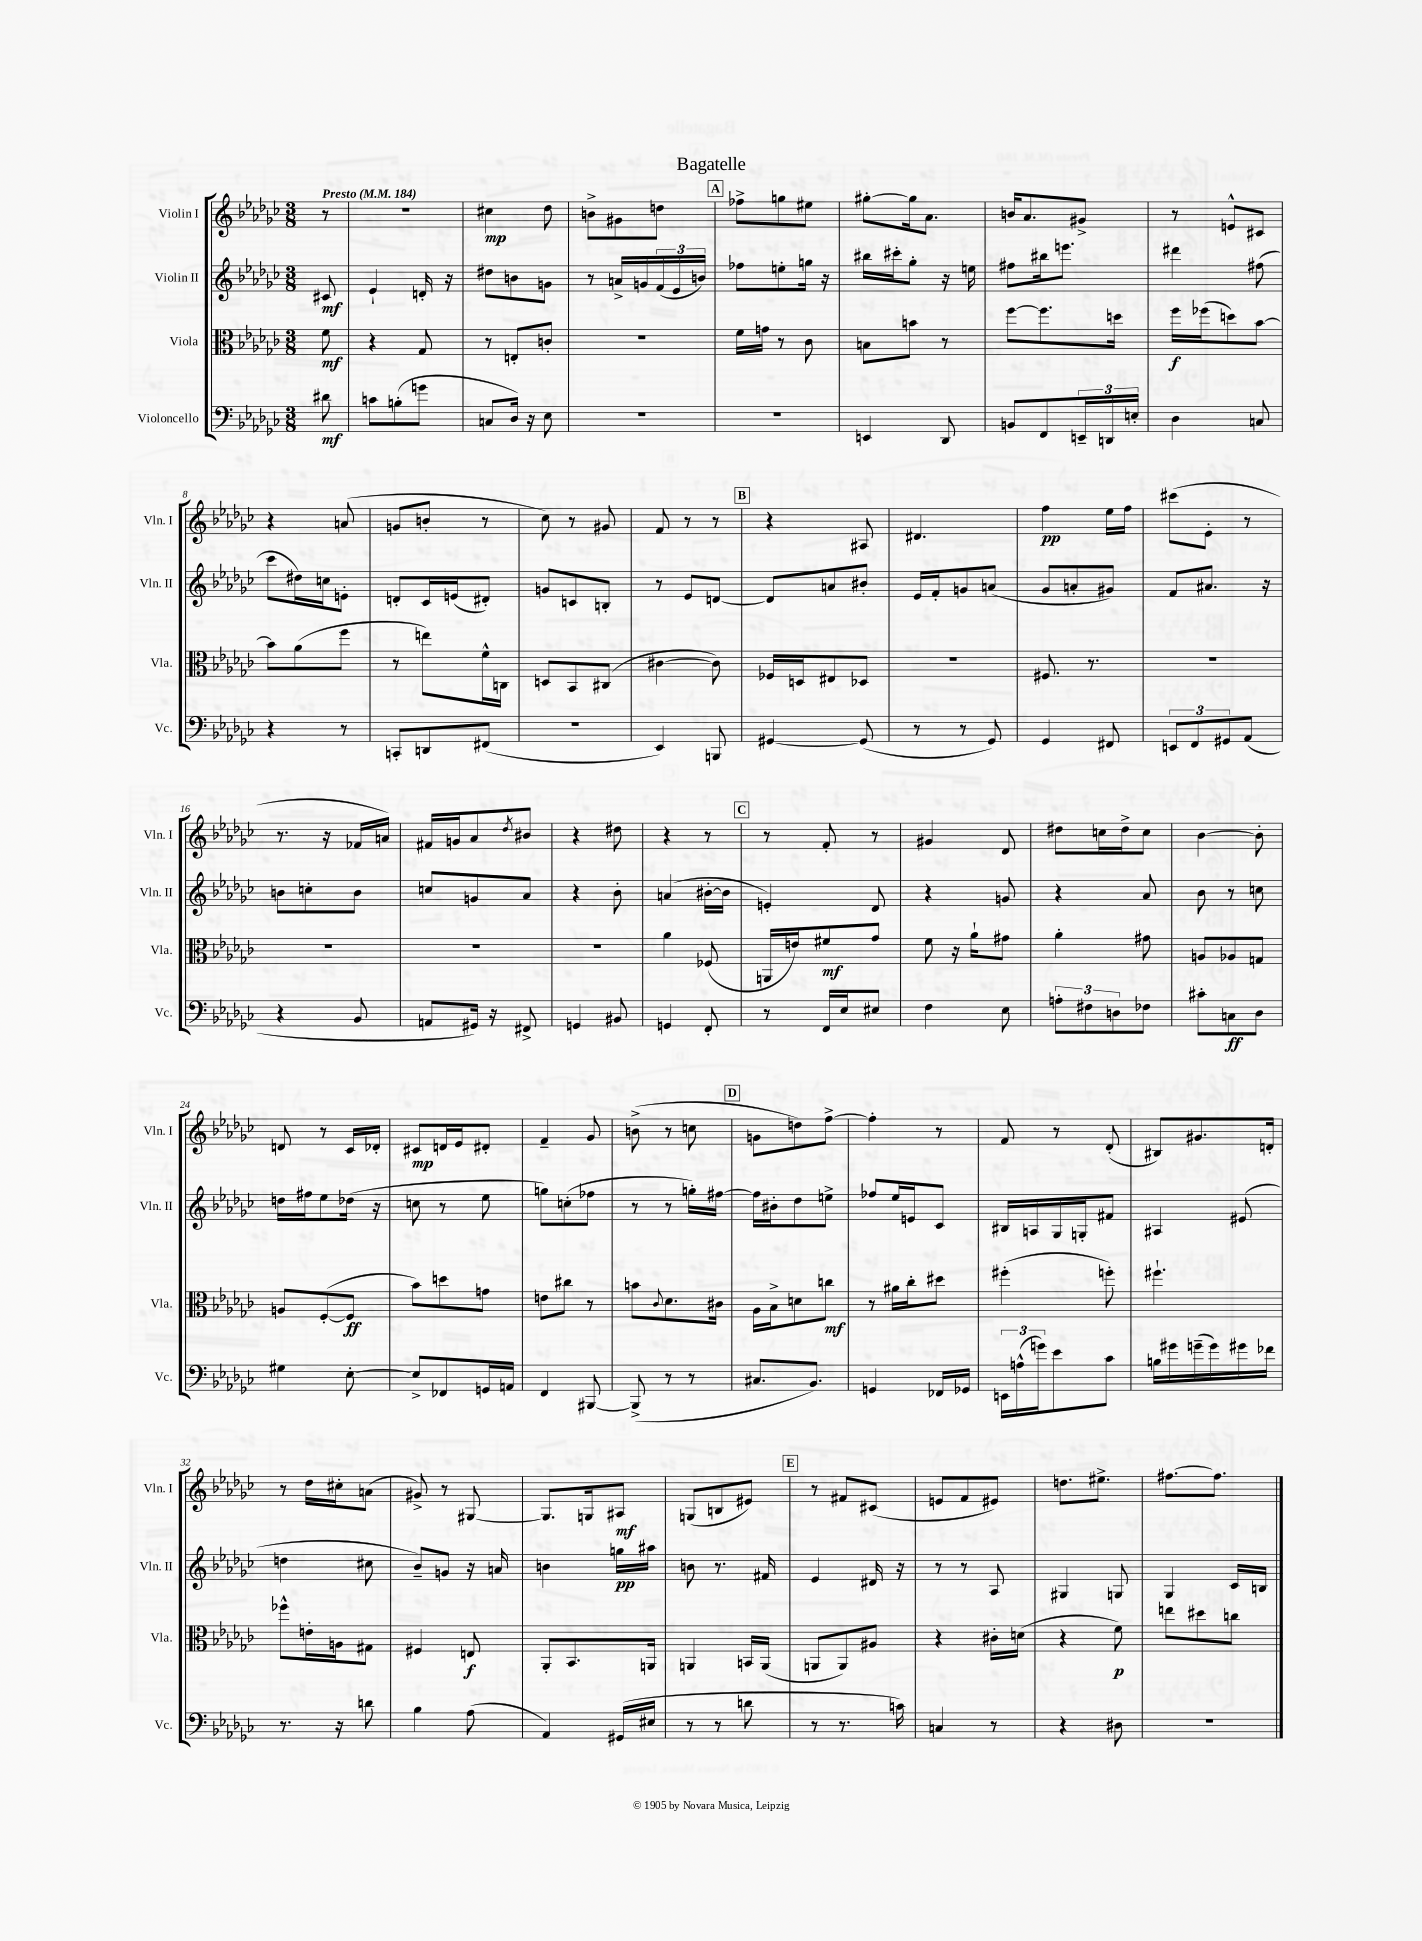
\header { title = "Bagatelle" }
<<
\new StaffGroup <<
\new Staff = "s0" \with { instrumentName = "Violin I" shortInstrumentName = "Vln. I" } {
    \clef treble \key ges \major \numericTimeSignature \time 3/8 \partial 8 \tempo "Presto" 4 = 184
    r8 |
    R4. |
    cis''4\mp des''8 |
    b'8-> gis'8 d''8 |
    \mark \markup { \box "A" } fes''8-> g''8 eis''8 |
    gis''8~-. gis''16 aes'8. |
    b'16 aes'8. gis'8-> |
    r8 e'8-^ cis'8 |
    r4 a'8( |
    g'8 b'8-. r8 |
    ces''8) r8 gis'8 |
    f'8 r8 r8 |
    \mark \markup { \box "B" } r4 ais8 |
    dis'4. |
    f''4\pp ees''16 f''16 |
    cis'''8( ees'8-. r8 |
    r8. r16 fes'16 a'16) |
    fis'16 g'16 aes'8 \acciaccatura { des''8 } bis'8 |
    r4 dis''8 |
    r4 r8 |
    \mark \markup { \box "C" } r8 f'8-. r8 |
    gis'4 des'8 |
    dis''8 c''16 dis''16-> c''8 |
    bes'4~ bes'8-. |
    d'8 r8 ces'16 des'16-. |
    cis'8\mp d'16 ees'16 dis'8-. |
    f'4-- ges'8 |
    b'8->( r8 c''8 |
    \mark \markup { \box "D" } g'8 d''8) f''8~-> |
    f''4-. r8 |
    f'8 r8 des'8-.( |
    bis8) gis'8. d'16-. |
    r8 des''16 cis''16-. a'8( |
    gis'8->) r8 gis8~ |
    gis8. g16 ais8\mf |
    g8( b8 eis'8) |
    \mark \markup { \box "E" } r8 fis'8 cis'8( |
    e'8 f'8 eis'8) |
    d''8. eis''8.-> |
    fis''8.~ fis''8. \bar "|." |
}
\new Staff = "s1" \with { instrumentName = "Violin II" shortInstrumentName = "Vln. II" } {
    \clef treble \key ges \major \numericTimeSignature \time 3/8 \partial 8
    cis'8\mf |
    ees'4-! d'16-. r16 |
    dis''8 b'8 g'8 |
    r8 a'16-> g'16 \tuplet 3/2 { f'16( ees'16 b'16) } |
    \mark \markup { \box "A" } fes''8 e''8-. g''16 r16 |
    bis''16 cis'''16-. ges''8-. r16 e''16 |
    fis''8 bis''16 e'''8. |
    dis'''4 fis''8( |
    ces'''8 dis''16) c''16 e'8-. |
    d'8-. ces'16 e'16( dis'8-.) |
    g'8 c'8 b8-. |
    r8 ees'8 d'8~ |
    \mark \markup { \box "B" } d'8 a'8 bis'8-. |
    ees'16 f'16-. g'8 a'8( |
    ges'8 a'8-. gis'8) |
    f'8 ais'8. r16 |
    b'8 c''8-. b'8 |
    c''8 g'8 aes'8 |
    r4 bes'8-. |
    a'4( bis'16~-. bis'16 |
    \mark \markup { \box "C" } e'4-.) des'8 |
    r4 g'8 |
    r4 aes'8 |
    bes'8 r8 c''8 |
    d''16 fis''16 ees''8 des''16( r16 |
    c''8 r8 ees''8 |
    g''8) c''8-.( fes''8 |
    r8 r8 g''16-.) fis''16~ |
    \mark \markup { \box "D" } fis''16 bis'16-. des''8 e''8-> |
    fes''8 ees''16 e'16 ces'8 |
    bis16 a16 ges16 g16-. fis'8 |
    ais4 eis'8( |
    d''4 cis''8 |
    bes'8--) g'8 r16 a'16 |
    b'4 g''16\pp ais''16 |
    b'8 r8. fis'16 |
    \mark \markup { \box "E" } ees'4 dis'16 r16 |
    r8 r8 aes8 |
    gis4 g8 |
    ges4 ces'16 b16 \bar "|." |
}
\new Staff = "s2" \with { instrumentName = "Viola" shortInstrumentName = "Vla." } {
    \clef alto \key ges \major \numericTimeSignature \time 3/8 \partial 8
    f'8\mf |
    r4 ges8 |
    r8 e8-. c'8-. |
    R4. |
    \mark \markup { \box "A" } f'16 g'16 r8 ces'8 |
    b8 b'8 r8 |
    f''8~ f''8. d''16 |
    f''16\f fes''16( d''8) bes'8~ |
    bes'8 aes'8( f''8 |
    r8 e''8) f'16-^ c16 |
    d8 bes,8 cis8( |
    cis'4~ cis'8) |
    \mark \markup { \box "B" } fes16 d16 eis8 des8 |
    R4. |
    fis8. r8. |
    R4. |
    R4. |
    R4. |
    R4. |
    aes'4 fes8( |
    \mark \markup { \box "C" } a,16 e'16) fis'8\mf ges'8 |
    f'8 r16 aes'16-! gis'8 |
    aes'4-. gis'8 |
    a8 aes8 g8 |
    a8 f8~-.( f8\ff |
    bes'8) d''8 g'8 |
    e'8 cis''8 r8 |
    b'8 \appoggiatura { ces'8 } des'8. cis'16 |
    \mark \markup { \box "D" } aes16 bes16-> d'8 c''8\mf |
    r8 ais'16 ces''16-. dis''8 |
    fis''4-.( f''8-.) |
    fis''4.-! |
    fes''8-^ e'16-. a16 gis8 |
    fis4 e8\f |
    aes,8-. bes,8. a,16 |
    a,4 b,16 a,16( |
    \mark \markup { \box "E" } a,8 a,8) ais8 |
    r4 cis'16-. d'16( |
    r4 f'8\p) |
    e''8 dis''8 c''8 \bar "|." |
}
\new Staff = "s3" \with { instrumentName = "Violoncello" shortInstrumentName = "Vc." } {
    \clef bass \key ges \major \numericTimeSignature \time 3/8 \partial 8
    dis'8\mf |
    c'8 b8-.( g'8 |
    c8 des16) r16 ees8 |
    R4. |
    \mark \markup { \box "A" } R4. |
    e,4 des,8 |
    b,8 f,8 \tuplet 3/2 { e,16-- d,16 e16-. } |
    des4 c8 |
    r4 r8 |
    c,8-. d,8 fis,8( |
    r4. |
    ees,4) b,,8 |
    \mark \markup { \box "B" } gis,4~ gis,8( |
    r8 r8 ges,8) |
    ges,4 fis,8 |
    \tuplet 3/2 { e,8 f,8 gis,8 } aes,8( |
    r4 bes,8 |
    a,8 gis,16) r16 fis,8-> |
    g,4 bis,8 |
    g,4 f,8-. |
    \mark \markup { \box "C" } r8 f,16 ees16 eis8 |
    f4 ees8 |
    \tuplet 3/2 { a8-. fis8 d8 } fes8 |
    cis'8-. c8\ff des8 |
    gis4 ees8~-. |
    ees8-> fes,8 g,16 a,16 |
    f,4 bis,,8~ |
    bis,,8->( r8 r8 |
    \mark \markup { \box "D" } cis8. bes,8.) |
    g,4 fes,16 ges,16 |
    \tuplet 3/2 { e,16 a16-^( g'16) } ees'8 ces'8 |
    b16 gis'16 g'16--( g'16) gis'16 fes'16 |
    r8. r16 d'8 |
    bes4 aes8( |
    aes,4) gis,16( eis16 |
    r8 r8 d'8 |
    \mark \markup { \box "E" } r8 r8. c'16) |
    c4 r8 |
    r4 dis8 |
    R4. \bar "|." |
}
>>
>>
